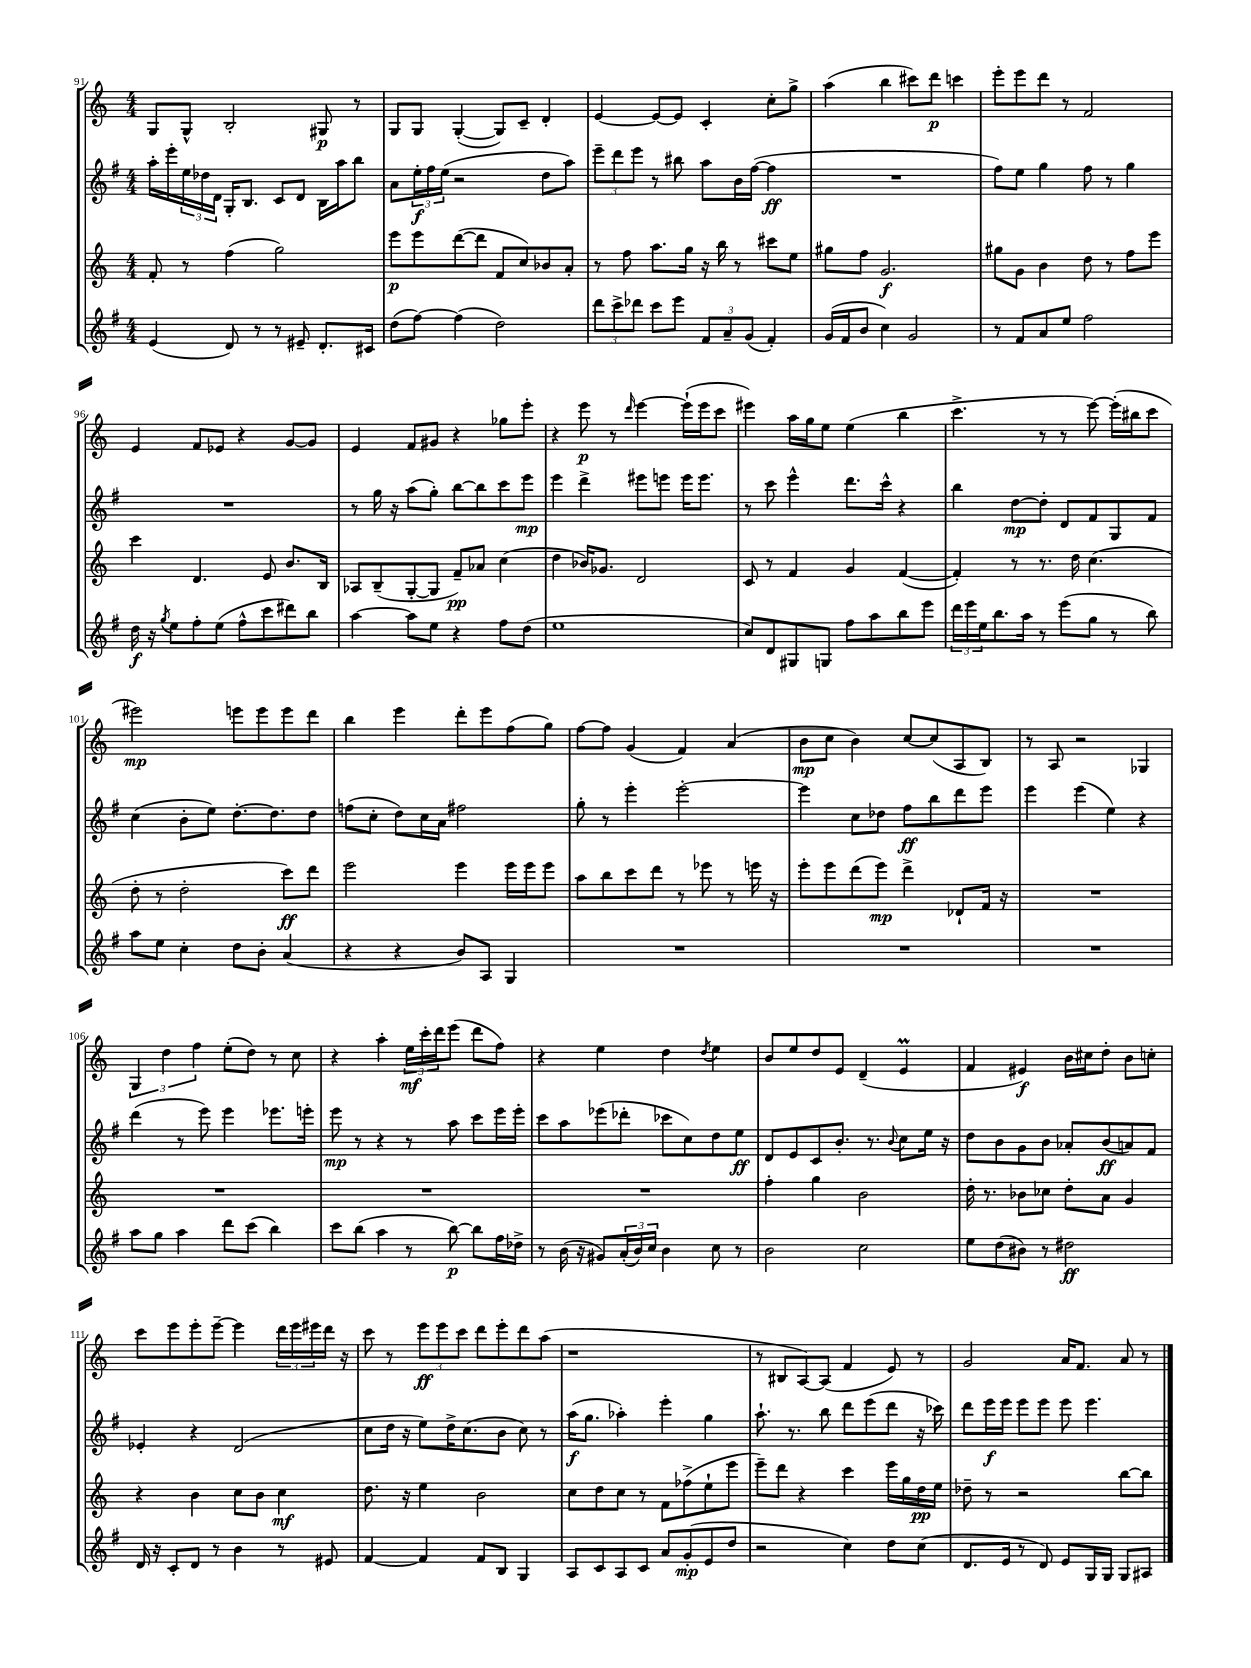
<<
\new StaffGroup <<
\new Staff = "s0" {
    \clef treble \key c \major \numericTimeSignature \time 4/4
    g8 g8-^ b2-. gis8\p r8 |
    g8 g8 g4~-.( g8) c'8-- d'4-. |
    e'4~ e'8~ e'8 c'4-. c''8-. g''8-> |
    a''4( b''4 cis'''8) d'''8\p c'''4 |
    e'''8-. e'''8 d'''8 r8 f'2 |
    e'4 f'8 ees'8 r4 g'8~ g'8 |
    e'4 f'8 gis'8 r4 ges''8 e'''8-. |
    r4 e'''8\p r8 \grace { d'''16 } e'''4~ e'''16-!( e'''16 c'''8 |
    eis'''4) a''16 g''16 e''8 e''4( b''4 |
    c'''4.-> r8 r8 e'''8~) e'''16-.( bis''16 c'''8 |
    eis'''2\mp) e'''8 e'''8 e'''8 d'''8 |
    b''4 e'''4 d'''8-. e'''8 f''8( g''8) |
    f''8~ f''8 g'4( f'4) a'4( |
    b'8\mp c''8 b'4) c''8~ c''8( a8 b8) |
    r8 a8 r2 ges4 |
    \tuplet 3/2 { g4 d''4 f''4 } e''8-.( d''8) r8 c''8 |
    r4 a''4-. \tuplet 3/2 { e''16\mf c'''16-. d'''16 } e'''8( d'''8 f''8) |
    r4 e''4 d''4 \acciaccatura { d''8 } e''4 |
    b'8 e''8 d''8 e'8 d'4--( e'4\prall |
    f'4 eis'4\f) b'16 cis''16 d''8-. b'8 c''8-. |
    c'''8 e'''8 e'''8-. e'''8~-- e'''4 \tuplet 3/2 { d'''16 e'''16 eis'''16 } d'''16 r16 |
    c'''8 r8 \tuplet 3/2 { e'''8\ff e'''8 c'''8 } d'''8 e'''8-. d'''8 a''8( |
    r1 |
    r8 bis8 a8~) a8( f'4 e'8) r8 |
    g'2 a'16 f'8. a'8 r8 \bar "|." |
}
\new Staff = "s1" {
    \clef treble \key g \major \numericTimeSignature \time 4/4
    a''16-. e'''16-. \tuplet 3/2 { e''16 des''16 d'16 } g16-. b8. c'8 d'8 b16 a''16 b''8 |
    a'8 \tuplet 3/2 { e''16-.\f fis''16 e''16( } r2 d''8 a''8) |
    \tuplet 3/2 { e'''8-- d'''8 e'''8 } r8 bis''8 a''8 b'16 fis''16~( fis''4\ff |
    R1 |
    fis''8) e''8 g''4 fis''8 r8 g''4 |
    R1 |
    r8 g''16 r16 a''8( g''8-.) b''8~ b''8 c'''8 e'''8\mp |
    e'''4 d'''4-> eis'''8 e'''8 e'''16 e'''8. |
    r8 c'''8 e'''4-^ d'''8. c'''16-^ r4 |
    b''4 d''8~\mp d''8-. d'8 fis'8 g8 fis'8 |
    c''4( b'8-. e''8) d''8.~-. d''8. d''8 |
    f''8( c''8-. d''8) c''16 a'16 fis''2 |
    g''8-. r8 e'''4-. e'''2~-. |
    e'''4 c''8 des''8 fis''8\ff b''8 d'''8 e'''8 |
    e'''4 e'''4( e''4) r4 |
    d'''4( r8 e'''8) e'''4 ees'''8. e'''16-. |
    e'''8\mp r8 r4 r8 a''8 c'''8 e'''16 e'''16-. |
    c'''8 a''8 ees'''8( des'''8-. ces'''8 c''8) d''8 e''8\ff |
    d'8 e'8 c'8 b'8.-. r8. \appoggiatura { b'8 } c''8 e''16 r16 |
    d''8 b'8 g'8 b'8 aes'8-. b'8\ff( a'8) fis'8 |
    ees'4-. r4 d'2( |
    c''8 d''16 r16 e''8) d''16-> c''8.( b'8 c''8) r8 |
    a''16\f( g''8. aes''4-.) e'''4-. g''4 |
    a''8.-! r8. b''8 d'''8 e'''8( d'''8 r16 ces'''16) |
    d'''8 e'''16\f e'''16 e'''8 e'''8 e'''8 e'''4. \bar "|." |
}
\new Staff = "s2" {
    \clef treble \key c \major \numericTimeSignature \time 4/4
    f'8-. r8 f''4( g''2) |
    e'''8\p e'''8 d'''8~( d'''8 f'8 c''8) bes'8 a'8-. |
    r8 f''8 a''8. g''16 r16 b''16 r8 cis'''8 e''8 |
    gis''8 f''8 g'2.\f |
    gis''8 g'8 b'4 d''8 r8 f''8 e'''8 |
    c'''4 d'4. e'8 b'8. b16 |
    aes8 b8--( g8~-. g8 f'8--\pp) aes'8 c''4( |
    d''4 bes'16) ges'8. d'2 |
    c'8 r8 f'4 g'4 f'4~( |
    f'4-.) r8 r8. d''16 c''4.( |
    d''8-. r8 d''2-. c'''8\ff) d'''8 |
    e'''2 e'''4 e'''16 e'''16 e'''8 |
    a''8 b''8 c'''8 d'''8 r8 ees'''8 r8 e'''16 r16 |
    e'''8-. e'''8 d'''8( e'''8\mp) d'''4-> des'8-! f'16 r16 |
    R1 |
    R1 |
    R1 |
    R1 |
    f''4-. g''4 b'2 |
    d''16-. r8. bes'8 ces''8 d''8-. a'8 g'4 |
    r4 b'4 c''8 b'8 c''4\mf |
    d''8. r16 e''4 b'2 |
    c''8 d''8 c''8 r8 f'8 fes''8->( e''8-! e'''8 |
    e'''8--) d'''8 r4 c'''4 e'''16 g''16 d''16\pp e''16 |
    des''8-- r8 r2 b''8~ b''8 \bar "|." |
}
\new Staff = "s3" {
    \clef treble \key g \major \numericTimeSignature \time 4/4
    e'4( d'8) r8 r8 eis'8-- d'8.-. cis'16 |
    d''8( fis''8~) fis''4( d''2) |
    \tuplet 3/2 { d'''8 c'''8-> des'''8 } c'''8 e'''8 \tuplet 3/2 { fis'8 a'8-- g'8( } fis'4-.) |
    g'16( fis'16 b'8 c''4) g'2 |
    r8 fis'8 a'8 e''8 fis''2 |
    d''16\f r16 \acciaccatura { g''8 } e''8 fis''8-. e''8( fis''8-^ c'''8 dis'''8) b''8 |
    a''4~ a''8 e''8 r4 fis''8 d''8( |
    e''1 |
    c''8) d'8 gis8 g8 fis''8 a''8 b''8 e'''8 |
    \tuplet 3/2 { d'''16 e'''16 e''16 } b''8. a''16 r8 e'''8( g''8 r8 b''8) |
    a''8 e''8 c''4-. d''8 b'8-. a'4( |
    r4 r4 b'8) a8 g4 |
    R1 |
    R1 |
    R1 |
    a''8 g''8 a''4 d'''8 c'''8( b''4) |
    c'''8 b''8( a''4 r8 b''8~\p) b''8 fis''16 des''16-> |
    r8 b'16( r16 gis'8) \tuplet 3/2 { a'16-.( b'16) c''16 } b'4 c''8 r8 |
    b'2 c''2 |
    e''8 d''8( bis'8) r8 dis''2\ff |
    d'16 r16 c'8-. d'8 r8 b'4 r8 eis'8 |
    fis'4~ fis'4 fis'8 b8 g4 |
    a8 c'8 a8 c'8 a'8 g'8-.\mp( e'8 d''8 |
    r2 c''4) d''8 c''8( |
    d'8. e'16 r8 d'8) e'8 g16 g16 g8 ais8 \bar "|." |
}
>>
>>
\layout { \context { \Score currentBarNumber = #91 } }
